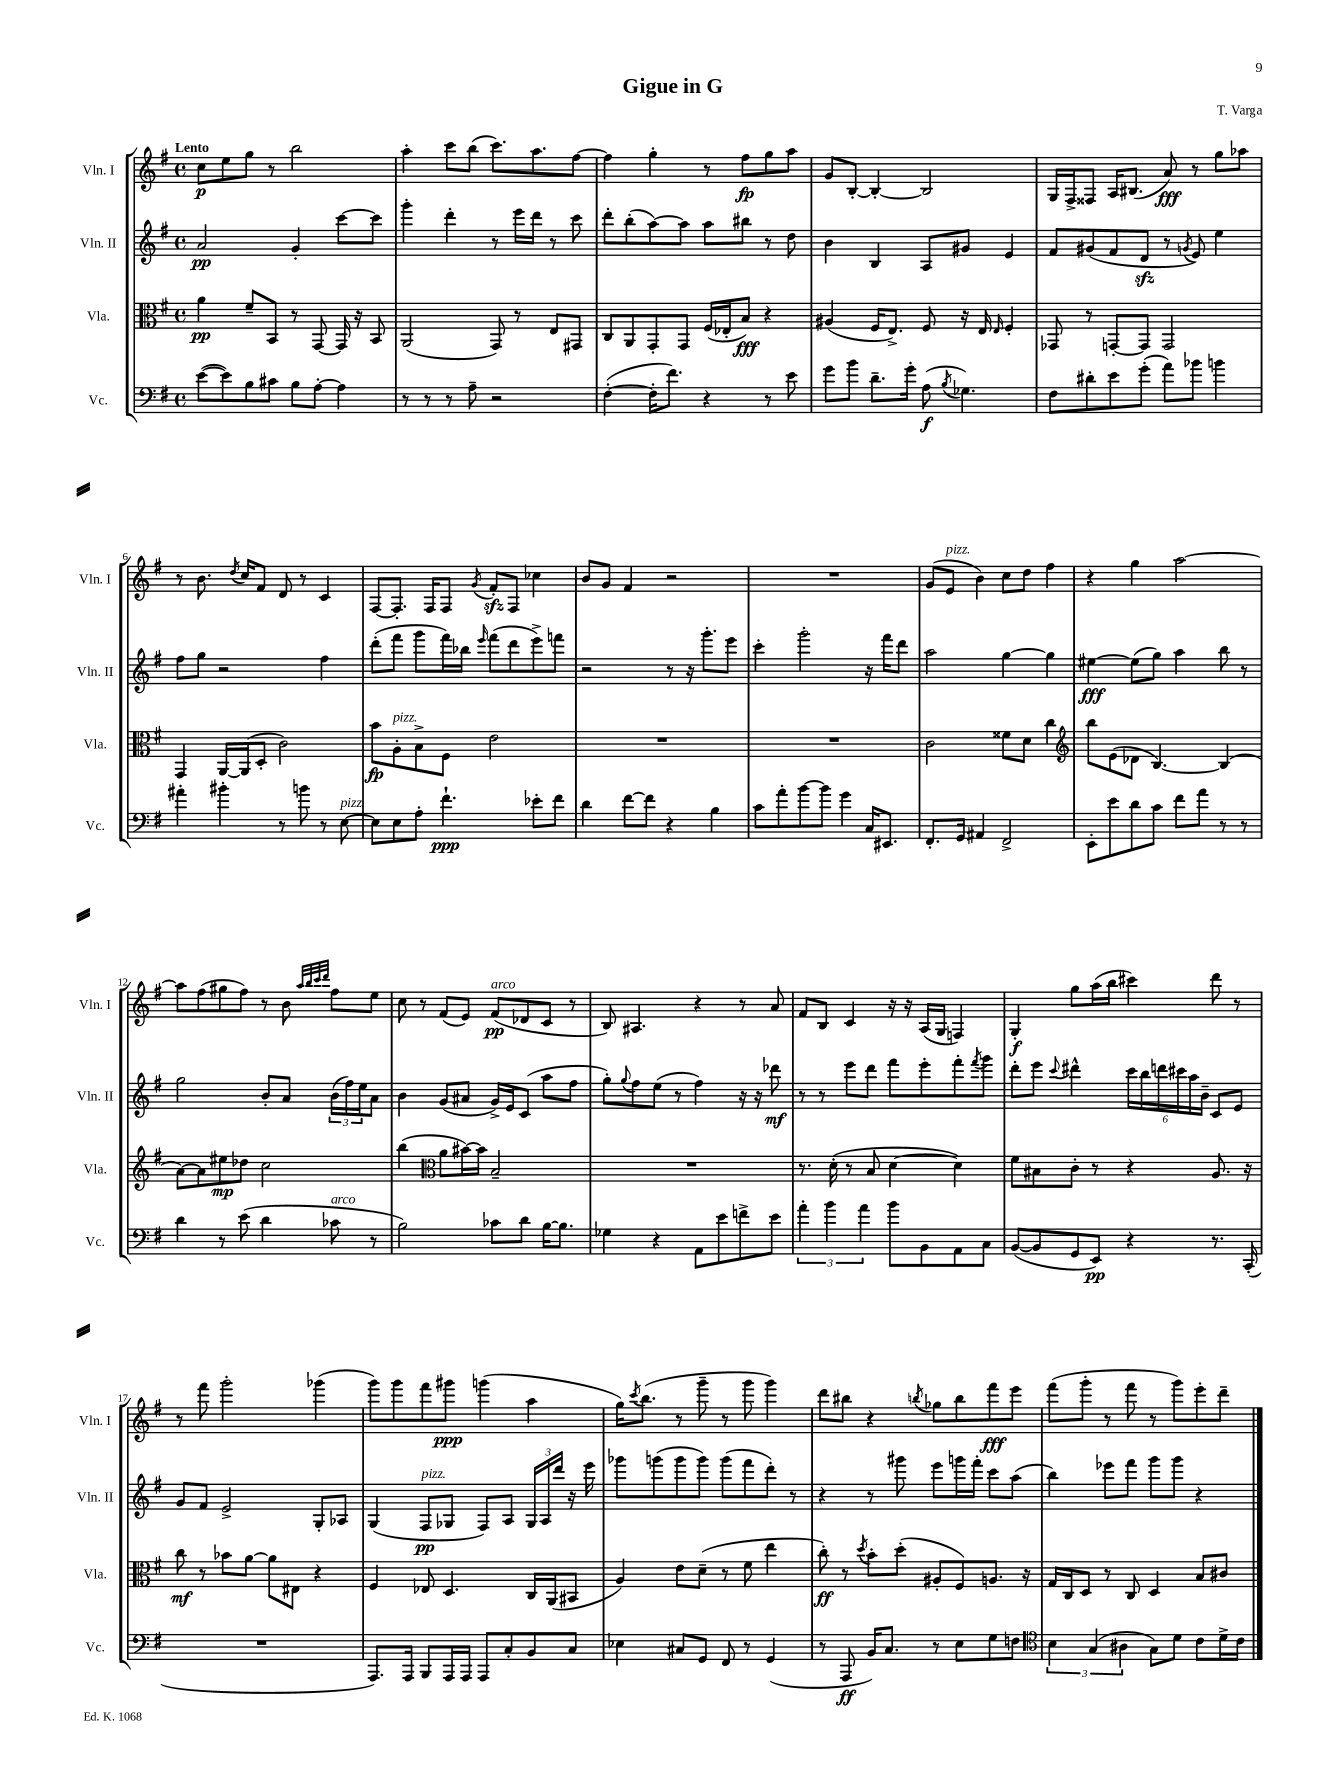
\header { title = "Gigue in G" composer = "T. Varga" }
<<
\new StaffGroup <<
\new Staff = "s0" \with { instrumentName = "Vln. I" shortInstrumentName = "Vln. I" } {
    \clef treble \key g \major \defaultTimeSignature \time 4/4 \tempo "Lento"
    c''8\p e''8 g''8 r8 b''2 |
    a''4-. c'''8 b''8( c'''8.) a''8. fis''8~ |
    fis''4 g''4-. r8 fis''8\fp g''8 a''8 |
    g'8 b8~-. b4~-. b2 |
    g16 fis16-> fisis8 a16 bis8.( a'8\fff) r8 g''8 aes''8 |
    r8 b'8. \acciaccatura { d''8 } c''16 fis'8 d'8 r8 c'4 |
    fis8~ fis8.-. fis16 fis8 \acciaccatura { g'8 } fis'8-.\sfz fis8 ces''4 |
    b'8 g'8 fis'4 r2 |
    R1 |
    g'8( e'8^\markup { \italic "pizz." } b'4) c''8 d''8 fis''4 |
    r4 g''4 a''2~ |
    a''8 fis''8( gis''8 fis''8) r8 b'8 \grace { a''32 b''32 c'''32 d'''32 } fis''8 e''8 |
    c''8 r8 fis'8( e'8) fis'8\pp^\markup { \italic "arco" }( des'8 c'8 r8 |
    b8) ais4. r4 r8 a'8 |
    fis'8 b8 c'4 r16 r16 a16( g16 f4) |
    g4-.\f g''8 a''16( b''16 cis'''4) d'''8 r8 |
    r8 fis'''8 g'''2-. ges'''4( |
    g'''8) g'''8 fis'''8 gis'''8\ppp g'''4( a''4 |
    g''16) \acciaccatura { c'''8 } b''8.( r8 g'''8-- r8 g'''8 g'''4) |
    d'''8 bis''8 r4 \acciaccatura { b''8 } ges''8 b''8 fis'''8\fff e'''8 |
    fis'''8( g'''8-. r8 fis'''8 r8 g'''8) e'''8-. d'''8-- \bar "|." |
}
\new Staff = "s1" \with { instrumentName = "Vln. II" shortInstrumentName = "Vln. II" } {
    \clef treble \key g \major \defaultTimeSignature \time 4/4
    a'2\pp g'4-. c'''8~ c'''8 |
    g'''4-. d'''4-. r8 e'''16 d'''16 r8 c'''8 |
    d'''8-. b''8-.( a''8~) a''8 a''8 bis''8 r8 d''8 |
    b'4 b4 a8 gis'8 e'4 |
    fis'8 gis'8( fis'8 d'8\sfz r8 \acciaccatura { g'8 } e'8) e''4 |
    fis''8 g''8 r2 fis''4 |
    d'''8-.( fis'''8 g'''8 fis'''16) bes''16 \grace { e'''16 } fis'''8( d'''8 e'''8->) f'''8 |
    r2 r8 r16 g'''8.-. e'''8 |
    c'''4-. g'''2-. r16 fis'''16 d'''8 |
    a''2 g''4~ g''4 |
    eis''4~\fff eis''8( g''8) a''4 b''8 r8 |
    g''2 b'8-. a'8 \tuplet 3/2 { b'16( fis''16) e''16 } a'8 |
    b'4 g'8( ais'8 g'16->) e'16 c'8( a''8 fis''8 |
    g''8-.) \appoggiatura { g''8 } fis''8 e''8( r8 fis''4) r16 r16 des'''8\mf |
    r8 r8 e'''8 d'''8 fis'''8 e'''8-. fis'''8-. \acciaccatura { fis'''8 } g'''8 |
    d'''8-. e'''8 \appoggiatura { c'''8 } dis'''4-^ \tuplet 6/4 { c'''16 b''16 d'''16 cis'''16 a''16 b'16-- } c'8 e'8 |
    g'8 fis'8 e'2-> g8-. aes8 |
    g4( fis8\pp^\markup { \italic "pizz." } ges8 fis8) a8 \tuplet 3/2 { ges16 a16 d'''16 } r16 e'''16 |
    ges'''8 g'''8( g'''8 g'''8) g'''8( fis'''8 d'''8-.) r8 |
    r4 r8 gis'''8 e'''8 g'''16 fis'''16-. c'''8 a''8( |
    b''4) ees'''8 fis'''8 g'''8 g'''8 r4 \bar "|." |
}
\new Staff = "s2" \with { instrumentName = "Vla." shortInstrumentName = "Vla." } {
    \clef alto \key g \major \defaultTimeSignature \time 4/4
    a'4\pp fis'8-- b,8 r8 g,8~ g,16 r16 b,8 |
    a,2( g,8) r8 e8 gis,8 |
    c8 a,8 g,8-. g,8 fis16( ees16-. b8\fff) r4 |
    ais4( fis16 e8.->) fis8 r16 e16 \grace { e16 } fis4-. |
    ges,8 r8 g,8~-. g,8 g,2 |
    g,4 a,16~ a,16( d8-. c'2) |
    b'8\fp a8-.^\markup { \italic "pizz." } b8-> fis8 e'2 |
    R1 |
    R1 |
    c'2 fisis'8 d'8 c''4 |
    \clef treble b''8 e'8( des'8 b4.~) b4( |
    a'8~) a'8 eis''8\mp des''8 c''2 |
    b''4( \clef alto a'8 bis'16~) bis'16 b2-- |
    R1 |
    r8. d'16-.( r8 b8 d'4~ d'4) |
    fis'8 bis8 c'8-. r8 r4 a8. r16 |
    c''8\mf r8 bes'8 a'8~ a'8 eis8 r4 |
    fis4 ees8 d4. c16 a,16( bis,8 |
    a4) e'8 d'8--( r8 fis'8 e''4 |
    c''8-.\ff) r8 \acciaccatura { d''8 } b'8-. d''8-.( ais8-. fis8) a8. r16 |
    g16 c16 d8 r8 c8 d4 b8 cis'8 \bar "|." |
}
\new Staff = "s3" \with { instrumentName = "Vc." shortInstrumentName = "Vc." } {
    \clef bass \key g \major \defaultTimeSignature \time 4/4
    e'8~( e'8) b8 cis'8 b8 a8~-. a4 |
    r8 r8 r8 a8-- r2 |
    fis4~-.( fis16-. fis'8.) r4 r8 e'8 |
    g'8 b'8 d'8.-- g'16-. a8\f( \acciaccatura { b8 } ges4.) |
    fis8 dis'8-. e'8 g'8-.( a'8) bes'8 b'4 |
    ais'4-. bis'4-. r8 b'8 r8 e8~^\markup { \italic "pizz." } |
    e8 e8 a8-. fis'4.-!\ppp ees'8-. fis'8 |
    d'4 fis'8~ fis'8 r4 b4 |
    c'8 a'8-. b'8~ b'8 g'4 c16 eis,8. |
    fis,8.-. g,16 ais,4 fis,2-> |
    e,8-. e'8 d'8 c'8 fis'8 a'8 r8 r8 |
    d'4 r8 e'8( d'4 ces'8^\markup { \italic "arco" } r8 |
    b2) ces'8 d'8 b16~ b8. |
    ges4 r4 a,8 e'8 f'8-> e'8 |
    \tuplet 3/2 { a'4-. b'4 a'4 } b'8 b,8 a,8 c8 |
    b,8~( b,8 g,8 e,8\pp) r4 r8. c,16-.( |
    R1 |
    a,,8.) a,,16 b,,8 a,,16 a,,16 a,,8 c8-. b,8 c8 |
    ees4 cis8 g,8 fis,8 r8 g,4( |
    r8 a,,8\ff b,16) c8. r8 e8 g8 f8 |
    \clef tenor \tuplet 3/2 { b4 g4( ais4 } g8) d'8 c'8 d'16-> c'16 \bar "|." |
}
>>
>>
